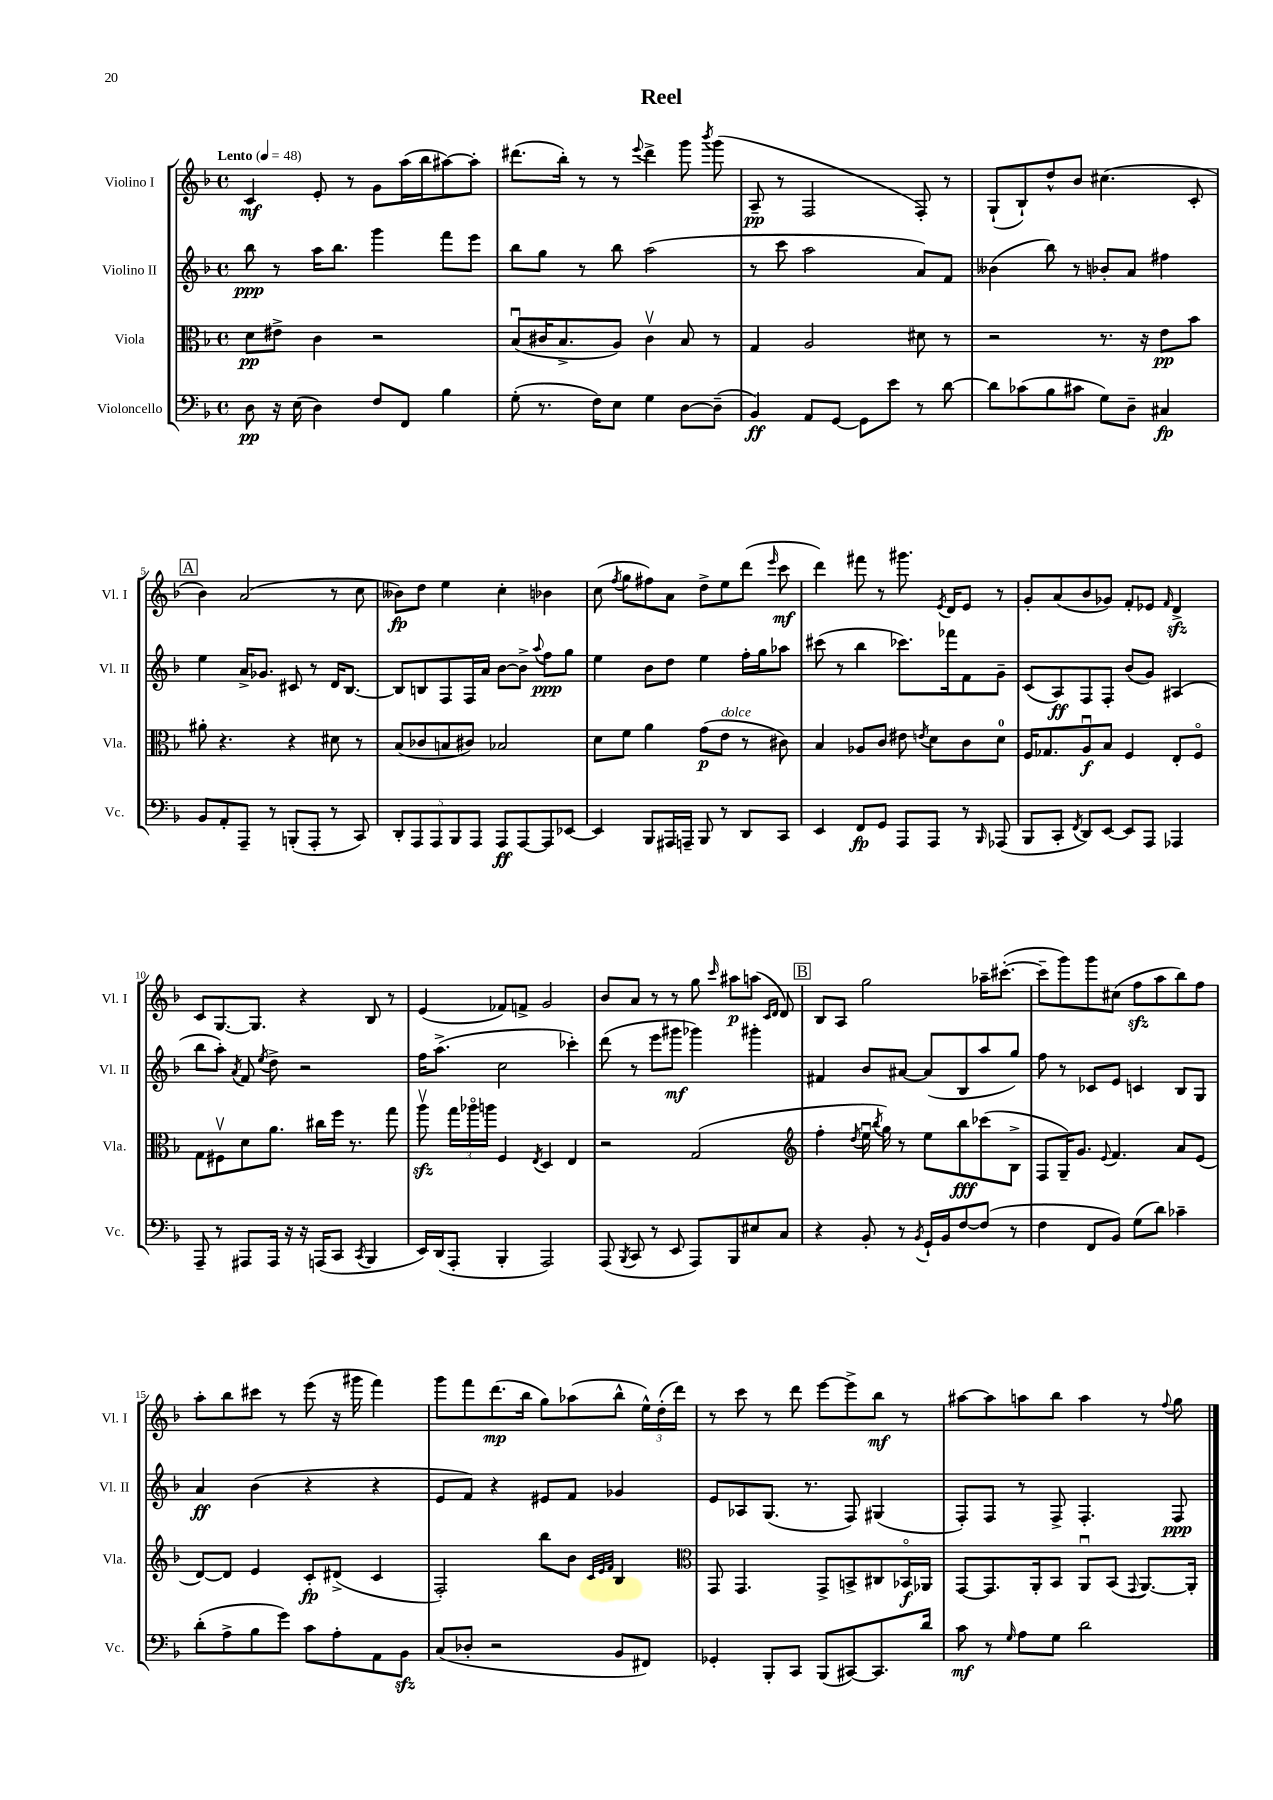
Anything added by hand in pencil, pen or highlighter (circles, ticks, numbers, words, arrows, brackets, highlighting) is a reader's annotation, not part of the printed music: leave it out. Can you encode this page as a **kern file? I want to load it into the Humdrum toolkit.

**kern	**kern	**kern	**kern
*staff4	*staff3	*staff2	*staff1
*clefF4	*clefC3	*clefG2	*clefG2
*k[b-]	*k[b-]	*k[b-]	*k[b-]
*M4/4	*M4/4	*M4/4	*M4/4
*met(c)	*met(c)	*met(c)	*met(c)
*MM48	*MM48	*MM48	*MM48
8D	8d	8bb-	4c
16r	8e#^	8r	.
(16E	.	.	.
4D)	4c	16aa	8e'
.	.	8.bb-	.
.	.	.	8r
8F	2r	4ggg	8g
8FF	.	.	(16aa
.	.	.	16bb-
4B-	.	8fff	[8aa#)
.	.	8eee	8aa#']
=	=	=	=
(8G'	(8B-u	8bb-	(8.ddd#
8.r	16c#	8gg	.
.	8.B-^	.	16bb-')
.	.	8r	8r
16F)	.	.	.
8E	8A)	8bb-	8r
.	.	.	8qqeee
4G	4c#v	(2aa	4ddd#^
[8D	8B-	.	8ggg
.	.	.	8qbbb-
(8D~]	8r	.	(8ggg
=	=	=	=
4BB-)	4G	8r	8A~
.	.	8ccc	8r
8AA	2A	2aa	2F
[8GG	.	.	.
8GG]	.	.	.
8e	.	.	.
8r	8d#	8a)	8F')
[8d	8r	8f	8r
=	=	=	=
8d]	2r	(4b--	(8G`
(8c-	.	.	8B-`)
8B-	.	8bb-)	8dd^^
8c#	.	8r	8b-
8G)	8.r	8b-'	(4.cc#
8D~	.	8a	.
.	16r	.	.
4C#	8e	4ff#	.
.	8b-	.	8c'
=	=	=	=
8BB-	8a#'	4ee	4b-)
8AA'	4.r	.	.
8AAA~	.	16a^	(2a
.	.	8.g-	.
8r	.	.	.
(8BBB'	4r	8c#	.
8AAA'	.	8r	.
8r	8d#	16d	8r
.	.	[8.B-	.
8CC)	8r	.	8cc
=	=	=	=
10DD'	(8B-	8B-]	8b--)
10AAA	.	.	.
.	8c-	8B	8dd
10AAA	.	.	.
.	8B	8F	4ee
10BBB-	.	.	.
.	8c#)	16F	.
10AAA	.	.	.
.	.	16a	.
8AAA	2B-	[8b-	4cc'
[8AAA	.	8b-^]	.
.	.	8qqaa	.
8AAA]	.	8ff	4b-
[8EE-	.	8gg	.
=	=	=	=
4EE-]	8d	4ee	(8cc
.	.	.	8qff
.	8f	.	8gg
8BBB-	4a	8b-	8ff#)
16AAA#	.	8dd	8a
16AAA~	.	.	.
8BBB-	(8g	4ee	8dd^
8r	8e	.	8ee
8DD	8r	16ff'	(8ddd
.	.	16gg	.
.	.	.	16qqeee
8CC	8c#)	8aa-	8ccc
=	=	=	=
4EE	4B-	(8ccc#	4ddd)
.	.	8r	.
8FF	8A-	4bb-	8fff#
8GG	8c	.	8r
8AAA	8e#	8.ccc-)	8.ggg#
.	8qe	.	.
8AAA	8d	.	.
.	.	.	8qe
.	.	16fff-	16d
8r	8c	8f	8e
16qqBBB-	.	.	.
(8AAA-	8d	8g~	8r
=	=	=	=
8BBB-	16F	(8c	8g'
.	8.G-	.	.
8CC'	.	8A)	(8a
8qFF	.	.	.
8DD)	8Au	8F	8b-
[8EE	8B-	8F'	8g-)
8EE]	4F	(8b-	8f'
8AAA	.	8g)	8e-
.	.	.	16qqf
4AAA-	8E'	(4A#	4d^
.	8Fo	.	.
=	=	=	=
8AAA~	8G	8bb-	8c
8r	8F#v	8aa')	[8.G
.	.	8qa	.
8AAA#	8d	8f	.
.	.	.	8.G]
.	.	8qee	.
16AAA#	8.a	8dd^	.
16r	.	.	.
16r	.	2r	4r
(16AAA	16cc#	.	.
8CC	16ff	.	.
.	8.r	.	.
8qCC	.	.	.
4BBB-	.	.	8B-
.	8gg	.	8r
=	=	=	=
16EE)	8aav	16ff	(4e
(16DD	.	(8.aa^	.
8AAA'	24gg	.	.
.	24aa-o	.	.
.	24aa	.	.
4BBB-'	4F	2cc	8f-)
.	.	.	8f^
.	8qE	.	.
2AAA)	4D	.	2g
.	4E	4ccc-')	.
=	=	=	=
(8AAA	2r	(8ddd	8b-
8qBBB-	.	.	.
8CC	.	8r	8a
8r	.	8eee	8r
8EE	.	8ggg#	8r
8AAA)	(2G	4ggg-)	8gg
.	.	.	16qqccc
8BBB-	.	.	8aa#
8E#	.	4ggg#'	(8aa
.	.	.	16qqc
.	.	.	16qqd
8C	.	.	8d)
=	=	=	=
*	*clefG2	*	*
4r	4ff'	4f#	8B-
.	.	.	8A
.	8qdd	.	.
8BB-'	16eeu	8b-	2gg
.	8qbb-	.	.
.	16gg)	.	.
8r	8r	[8a#	.
8qBB-	.	.	.
16GG`	8ee	(8a#]	.
16BB-	.	.	.
[8F	8bb-	8B-	.
(8F]	(8ccc-	8aa	16aa-~
.	.	.	([8.ccc#'
8r	8B-^	8gg)	.
=	=	=	=
4F	8F	8ff	8ccc#~]
.	16G~)	8r	8ggg)
.	8.g	.	.
8FF	.	8c-	8ggg
.	8qqe	.	.
8BB-)	4.f	8e	(8cc#
(8G	.	4c	8ff
8d)	.	.	8aa
4c-~	8a	8B-	8bb-)
.	(8e	8G	8ff
=	=	=	=
(8d'	[8d)	4a	8aa'
8A^	8d]	.	8bb-
8B-	4e	(4b-	8ccc#
8g)	.	.	8r
8c	8c'	4r	(8eee
8A'	(8d#^	.	16r
.	.	.	16ggg#
8AA	4c	4r	4fff)
8BB-	.	.	.
=	=	=	=
(8C	2F')	8e	8ggg
8D-'	.	8f)	8fff
2r	.	4r	(8.ddd
.	.	.	16bb-
.	8bb-	8e#	8gg)
.	8b-	8f	(8aa-
.	32qqc	.	.
.	32qqe	.	.
.	32qqf	.	.
8BB-	4B-	4g-	8bb-^^
8FF#)	.	.	24ee^^)
.	.	.	(24dd'
.	.	.	24ddd)
=	=	=	=
*	*clefC3	*	*
4GG-'	8GG	8e	8r
.	4.GG	8A-	8ccc
8BBB-'	.	(8.G	8r
8CC	.	.	8ddd
.	.	8.r	.
(8BBB-	8GG^	.	[8eee
[8CC#)	8BB^	8F)	8eee^]
8.CC#]	8C#	(4G#	8bb-
.	16BB-o	.	8r
16d	16AA-	.	.
=	=	=	=
8c	[8GG	8F')	[8aa#
8r	8.GG]	8F	8aa#]
16qqG	.	.	.
8A	.	8r	8aa
.	16AA'	.	.
8G	8BB-	8F^	8bb-
2d	8AAu	4.F'	4aa
.	(8BB-	.	.
.	8qqGG	.	.
.	[8.AA)	.	8r
.	.	.	8qqff
.	.	8F	8gg
.	16AA']	.	.
==	==	==	==
*-	*-	*-	*-
